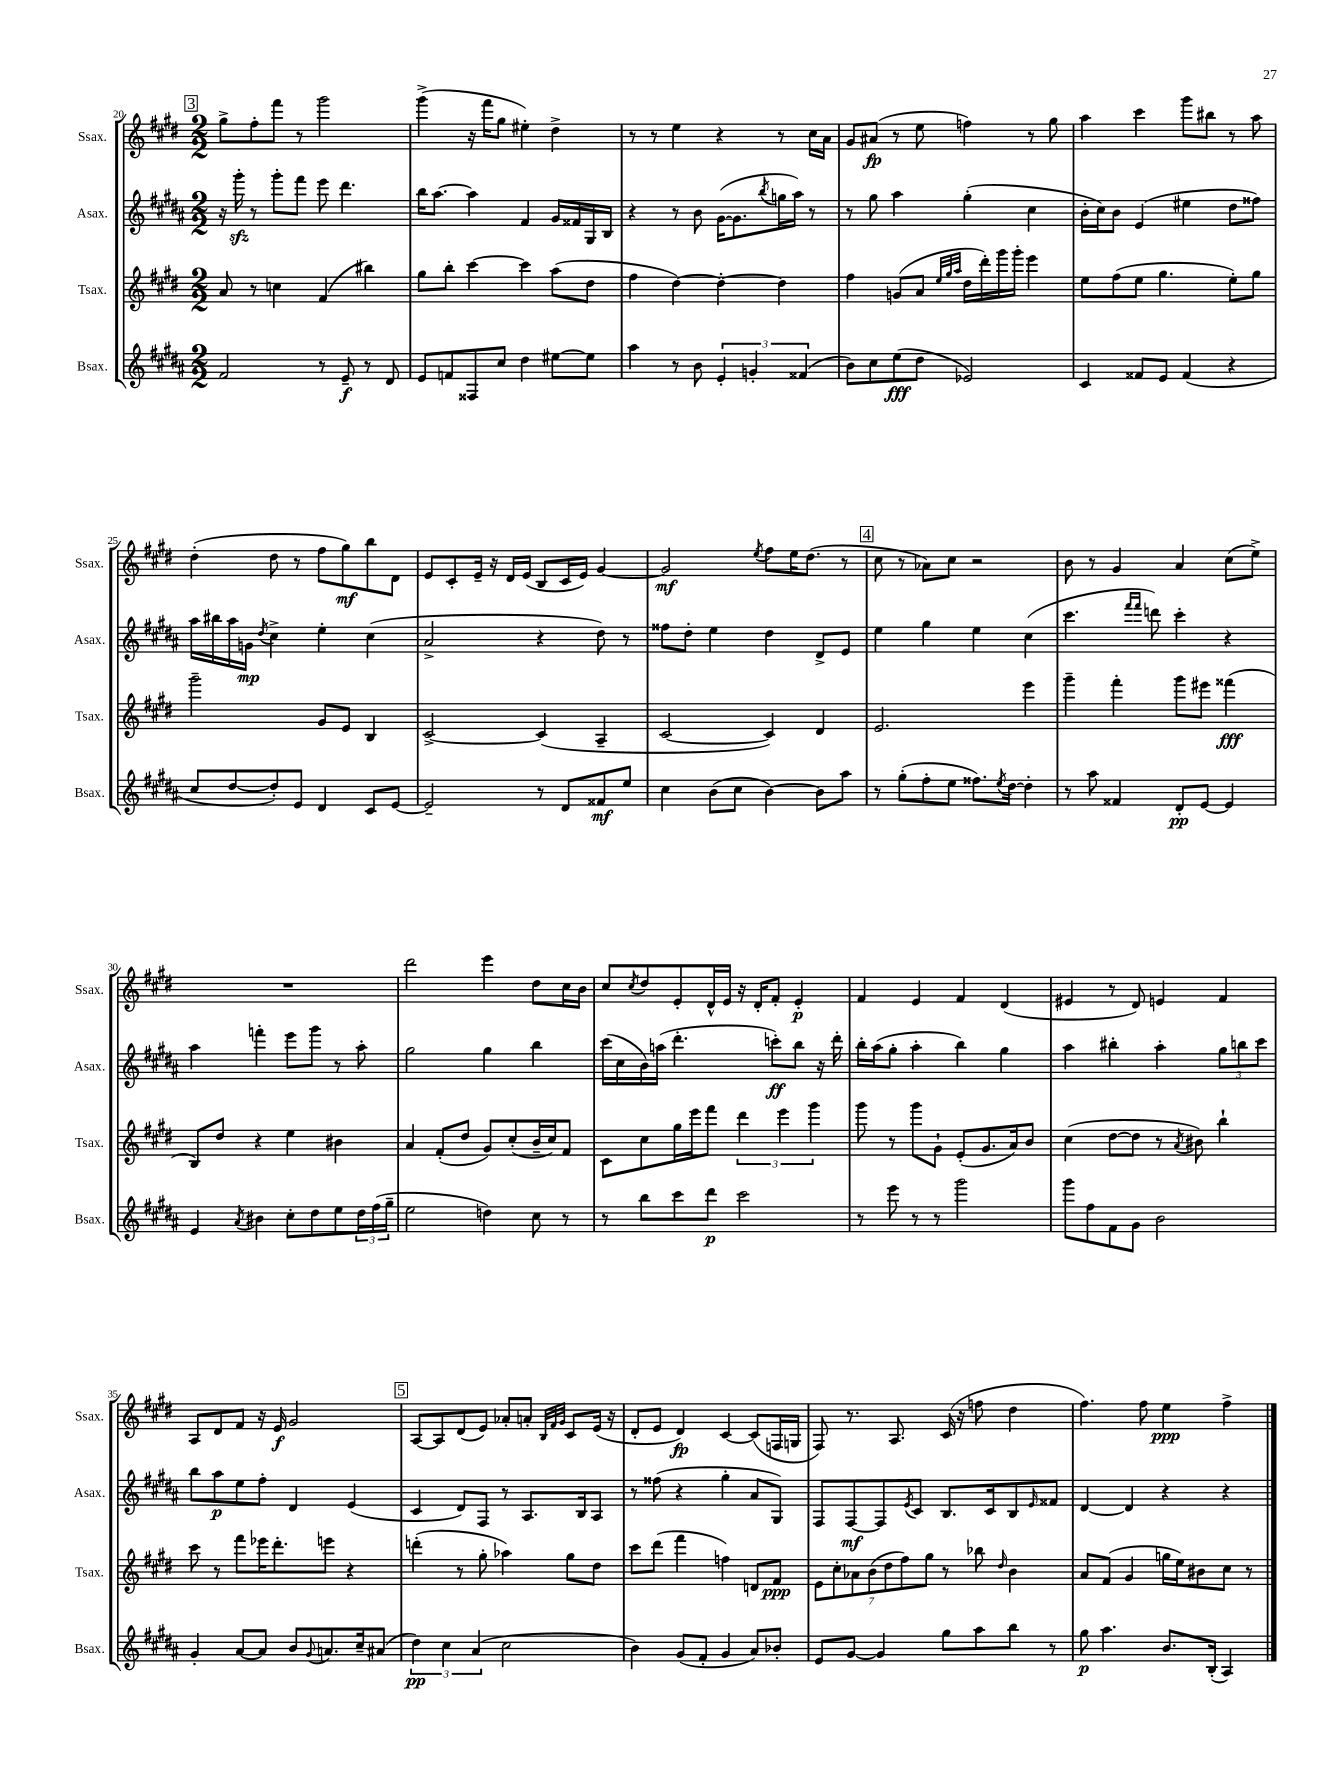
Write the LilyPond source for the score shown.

<<
\new StaffGroup <<
\new Staff = "s0" \with { instrumentName = "Ssax." shortInstrumentName = "Ssax." } {
    \clef treble \key e \major \numericTimeSignature \time 2/2
    \mark \markup { \box "3" } gis''8-> fis''8-. fis'''8 r8 gis'''2 |
    gis'''4->( r16 fis'''16 gis''8 eis''4-.) dis''4-> |
    r8 r8 e''4 r4 r8 cis''16 a'16 |
    gis'8 ais'8\fp( r8 e''8 f''4) r8 gis''8 |
    a''4 cis'''4 gis'''8 bis''8 r8 a''8 |
    dis''4-.( dis''8 r8 fis''8 gis''8\mf) b''8 dis'8 |
    e'8 cis'8-. e'16-- r16 dis'16 e'16( b8 cis'16 e'16) gis'4~ |
    gis'2\mf \acciaccatura { e''8 } fis''8 e''16 dis''8.( r8 |
    \mark \markup { \box "4" } cis''8 r8 aes'8) cis''8 r2 |
    b'8 r8 gis'4 a'4 cis''8( e''8->) |
    R1 |
    dis'''2 e'''4 dis''8 cis''16 b'16 |
    cis''8 \acciaccatura { cis''8 } dis''8 e'8-. dis'16-^ e'16 r16 dis'16-. fis'8-. e'4-.\p |
    fis'4 e'4 fis'4 dis'4( |
    eis'4 r8 dis'8) e'4 fis'4 |
    a8 dis'8 fis'8 r16 e'16\f gis'2 |
    \mark \markup { \box "5" } a8~ a8 dis'8( e'8) aes'8-. a'8-. \grace { b32 fis'32 gis'32 } cis'8 e'16( r16 |
    dis'8-. e'8 dis'4\fp) cis'4~ cis'8( f16 g16 |
    fis8) r8. a8. cis'16( r16 f''8 dis''4 |
    fis''4.) fis''8 e''4\ppp fis''4-> \bar "|." |
}
\new Staff = "s1" \with { instrumentName = "Asax." shortInstrumentName = "Asax." } {
    \clef treble \key b \major \numericTimeSignature \time 2/2
    \mark \markup { \box "3" } r16 gis'''16-.\sfz r8 gis'''8-. fis'''8 e'''8 dis'''4. |
    b''16 ais''8.~ ais''4 fis'4 gis'16 fisis'16 gis16 b16 |
    r4 r8 b'8 gis'16~( gis'8. \acciaccatura { b''8 } g''16 ais''16) r8 |
    r8 gis''8 ais''4 gis''4-.( cis''4 |
    b'16-. cis''16) b'8 e'4( eis''4 dis''8 fisis''8) |
    ais''16 bis''16 ais''16 g'16\mp \acciaccatura { dis''8 } cis''4-> e''4-. cis''4( |
    ais'2-> r4 dis''8) r8 |
    fisis''8 dis''8-. e''4 dis''4 dis'8-> e'8 |
    \mark \markup { \box "4" } e''4 gis''4 e''4 cis''4( |
    cis'''4. \grace { fis'''16 fis'''16 } d'''8) cis'''4-. r4 |
    ais''4 f'''4-. e'''8 gis'''8 r8 ais''8-. |
    gis''2 gis''4 b''4 |
    cis'''16( cis''16 b'16) a''16( dis'''4.-. c'''8-.\ff) b''8 r16 dis'''16-. |
    b''16-. ais''16( gis''8-. ais''4-. b''4) gis''4 |
    ais''4 bis''4-. ais''4-. \tuplet 3/2 { gis''8 b''8 cis'''8 } |
    b''8 ais''8\p e''8 fis''8-. dis'4 e'4( |
    \mark \markup { \box "5" } cis'4 dis'8) fis8 r8 ais8. b16 ais8 |
    r8 fisis''8( r4 gis''4-. ais'8 gis8) |
    fis8 fis8~\mf fis8 \acciaccatura { e'8 } cis'8 b8. cis'16 b8 \grace { e'16 } fisis'8 |
    dis'4~ dis'4 r4 r4 \bar "|." |
}
\new Staff = "s2" \with { instrumentName = "Tsax." shortInstrumentName = "Tsax." } {
    \clef treble \key e \major \numericTimeSignature \time 2/2
    \mark \markup { \box "3" } a'8 r8 c''4 fis'4( bis''4) |
    gis''8 b''8-. cis'''4~ cis'''4 a''8( dis''8 |
    fis''4 dis''4~) dis''4~-. dis''4 |
    fis''4 g'8( a'8 \grace { e''32 gis''32 a''32 } dis''16 dis'''16-.) gis'''16 gis'''16-. e'''4 |
    e''8 fis''8( e''8 gis''4. e''8-.) gis''8 |
    gis'''2-- gis'8 e'8 b4 |
    cis'2~-> cis'4( a4-- |
    cis'2~ cis'4) dis'4 |
    \mark \markup { \box "4" } e'2. e'''4 |
    gis'''4-- fis'''4-. gis'''8 eis'''8 fisis'''4\fff( |
    b8) dis''8 r4 e''4 bis'4 |
    a'4 fis'8-.( dis''8 gis'8) cis''8-.( b'16-- cis''16) fis'8 |
    cis'8 cis''8 gis''16 e'''16 fis'''8 \tuplet 3/2 { dis'''4 e'''4 gis'''4 } |
    gis'''8 r8 gis'''8 gis'8-! e'8-.( gis'8. a'16) b'8 |
    cis''4( dis''8~ dis''8 r8 \acciaccatura { a'8 } bis'8) b''4-! |
    cis'''8 r8 fis'''8 ees'''16 dis'''8.-. e'''8 r4 |
    \mark \markup { \box "5" } d'''4-.( r8 gis''8-. aes''4) gis''8 dis''8 |
    cis'''8 dis'''8( fis'''4 f''4) d'8 fis'8\ppp |
    \tuplet 7/4 { e'8 cis''8-. aes'8 b'8( dis''8 fis''8) gis''8 } r8 bes''8 \grace { dis''16 } b'4 |
    a'8 fis'8( gis'4 g''16 e''16) bis'8 cis''8 r8 \bar "|." |
}
\new Staff = "s3" \with { instrumentName = "Bsax." shortInstrumentName = "Bsax." } {
    \clef treble \key b \major \numericTimeSignature \time 2/2
    \mark \markup { \box "3" } fis'2 r8 e'8--\f r8 dis'8 |
    e'8 f'8 fisis8 cis''8 dis''4 eis''8~ eis''8 |
    ais''4 r8 b'8 \tuplet 3/2 { e'4-. g'4-. fisis'4( } |
    b'8) cis''8 e''8\fff( dis''8 ees'2) |
    cis'4 fisis'8 e'8 fisis'4( r4 |
    cis''8 dis''8~ dis''8-.) e'8 dis'4 cis'8 e'8~ |
    e'2-- r8 dis'8 fisis'8\mf e''8 |
    cis''4 b'8( cis''8 b'4~) b'8 ais''8 |
    \mark \markup { \box "4" } r8 gis''8-.( fis''8-. e''8 fisis''8.) \acciaccatura { e''8 } dis''16~ dis''4-. |
    r8 ais''8 fisis'4 dis'8-.\pp e'8~ e'4 |
    e'4 \acciaccatura { ais'8 } bis'4 cis''8-. dis''8 e''8 \tuplet 3/2 { dis''16 fis''16( gis''16-- } |
    e''2 d''4) cis''8 r8 |
    r8 b''8 cis'''8 dis'''8\p cis'''2 |
    r8 e'''8 r8 r8 gis'''2 |
    gis'''8 fis''8 fis'8 gis'8 b'2 |
    gis'4-. ais'8~ ais'8 b'8 \appoggiatura { gis'8 } a'8. cis''16-- ais'8( |
    \mark \markup { \box "5" } \tuplet 3/2 { dis''4\pp) cis''4 ais'4( } cis''2 |
    b'4) gis'8( fis'8-. gis'4 ais'8) bes'8-. |
    e'8 gis'8~ gis'4 gis''8 ais''8 b''8 r8 |
    gis''8\p ais''4. b'8. b16-.( ais4) \bar "|." |
}
>>
>>
\layout { \context { \Score currentBarNumber = #20 } }
